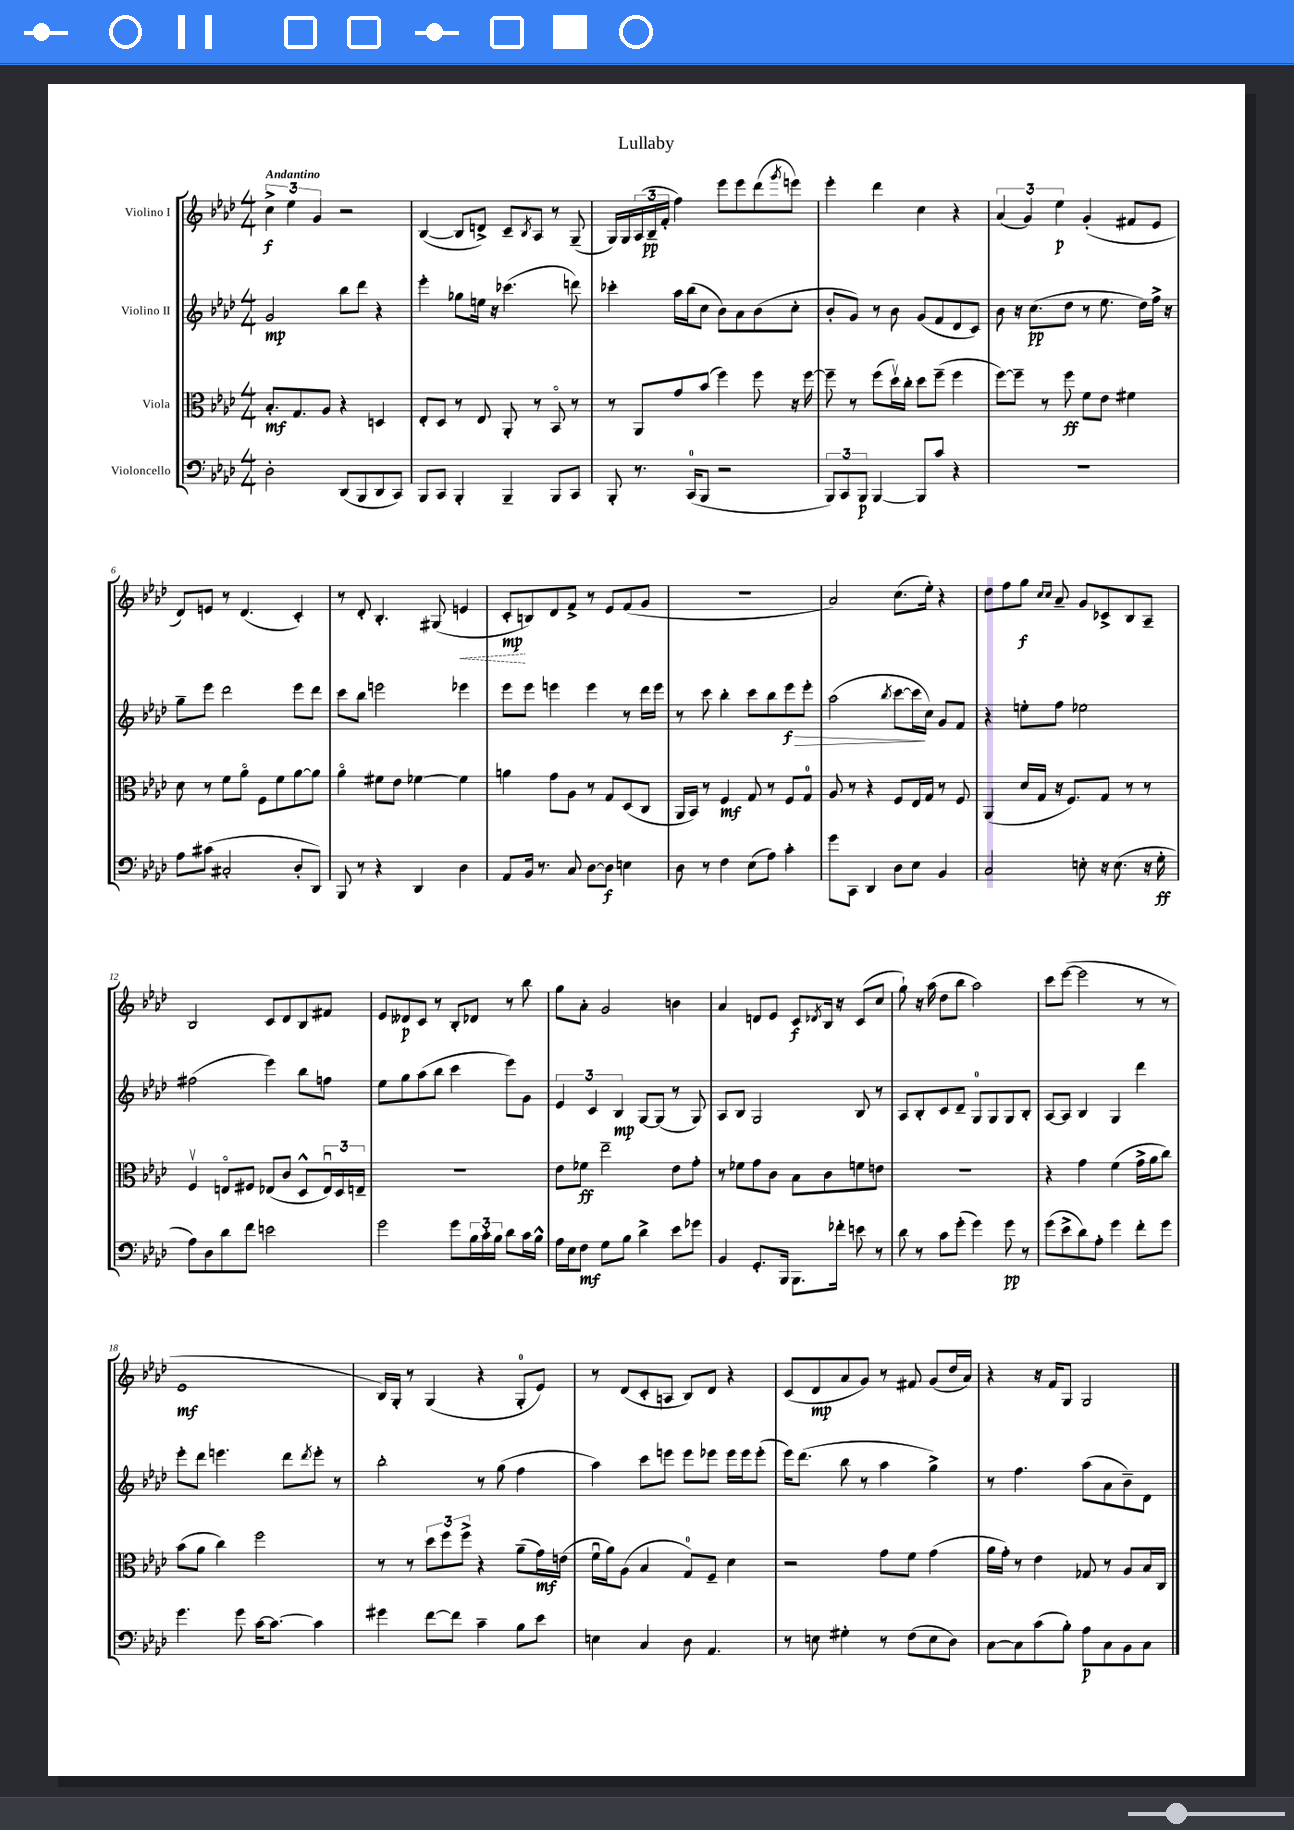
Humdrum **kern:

**kern	**kern	**kern	**kern
*staff4	*staff3	*staff2	*staff1
*clefF4	*clefC3	*clefG2	*clefG2
*k[b-e-a-d-]	*k[b-e-a-d-]	*k[b-e-a-d-]	*k[b-e-a-d-]
*M4/4	*M4/4	*M4/4	*M4/4
2D-'\	8.B-'/L	2g/	6cc^\
.	.	.	6ee-\
.	8.G/	.	.
.	.	.	6g/
.	8A-/J	.	.
(8DD-/L	4r	8bb-\L	2r
8BBB-/	.	8ddd-\J	.
8DD-/	4D/	4r	.
8CC/J)	.	.	.
=	=	=	=
8BBB-/L	8E-'/L	4eee-'\	([4B-/
8CC/J	8D-/J	.	.
4BBB-'/	8r	8gg-\L	8B-/]L
.	8E-/	16ee\Jk	8d^/J)
.	.	16r	.
4BBB-~/	8AA-'/	(4.ccc-\	8c~/L
.	.	.	8qB-/
.	8r	.	8A-/J
8BBB-/L	8BB-o/	.	8r
8CC/J	8r	8ddd\)	(8G~/
=	=	=	=
8BBB-'/	8r	4ccc-'\	16G/LL)
.	.	.	16G/
8.r	8AA-/L	.	(24A-/
.	.	.	24B-~/
.	.	.	24f'/JJ
.	8g/	16aa-\LL	4ff\)
(16CC/LK	.	(16bb-\J	.
8BBB-/J	(8b-/J	8cc\J	.
2r	4ff\)	8b-\L)	8eee-\L
.	.	8a-\	8eee-\
.	8ff\	(8b-\	(8ddd-\
.	.	.	8qggg/
.	16r	8cc'\J	8eee\J)
.	[16ff\	.	.
=	=	=	=
12BBB-/L)	8ff~\]	8b-'/L	4eee-'\
12CC/	.	.	.
.	8r	8g/J)	.
12BBB-/J	.	.	.
[4BBB-/	(8ff\L	8r	4ddd-\
.	16dd-v\L)	8b-\	.
.	16cc'\JJ	.	.
8BBB-/]L	8dd-\L	(8g/L	4cc\
8c/J	(8ff~\J	8f/	.
4r	4ff\	8d-/	4r
.	.	8c/J)	.
=	=	=	=
1r	[8ff\L)	8b-\	(6a-/
.	8ff~\]J	16r	.
.	.	.	6g/)
.	.	(8.cc\L	.
.	8r	.	.
.	.	.	6ee-\
.	8ff\	8dd-\J	.
.	8f\L	8r	(4g'/
.	8e-\J	8.ee-\	.
.	4f#\	.	8f#/L
.	.	16dd-\LL)	.
.	.	16ff^\JJ	8e-/J
.	.	16r	.
=	=	=	=
8A-\L	8d-\	8gg~\L	8d-/L)
(8c#\J	8r	8eee-\J	8e/J
2C#'/	8f\L	2ddd-\	8r
.	8a-o\J	.	(4.d-/
.	8F\L	.	.
.	8f\	.	.
8D-'/L	[8a-\	8eee-\L	4c'/)
8DD-/J)	8a-\]J	8ddd-\J	.
=	=	=	=
8BBB-/	4a-o\	8ccc\L	8r
8r	.	8bb-\J	8d-'/
4r	8f#\L	2eee\	4.B-'/
.	8e-\J	.	.
4DD-/	[4f-\	.	.
.	.	.	(8G#/
4D-\	4f-\]	4eee-\	4e/
=	=	=	=
8AA-/L	4a\	8eee-\L	8c'/L
16BB-/Jk	.	8eee-\J	8B/)
8.r	.	.	.
.	8g\L	4eee\	8d-/
8C/	8A-\J	.	8f^/J
[8D-\L	8r	4eee\	8r
8D-\]J	8G/L	.	8e-/L
4E\	(8D-/	8r	(8f/
.	8C/J	16ddd-\LL	8g/J
.	.	16eee\JJ	.
=	=	=	=
8D-\	16AA-/LL	8r	1r
.	16BB-/JJ)	.	.
8r	8r	8ccc\	.
4F\	4F/	4bb-'\	.
(8E-\L	8G/	8ccc\L	.
8A-\J)	8r	8bb-\	.
4c'\	8F/L	8eee-\	.
.	8G/J	8eee-'\J	.
=	=	=	=
8g\L	8A-/	(2aa-\	2a-/)
8CC\J	8r	.	.
4DD-/	4r	.	.
.	.	8qbb-/	.
8D-\L	8F/L	[8ccc\L	(8.cc\L
8E-\J	16E-/L	16ccc\]L	.
.	16G/JJ	16cc\JJ)	16ee-'\Jk)
4BB-/	8r	8g/L	4r
.	8F/	8f/J	.
=	=	=	=
2C/	(4AA-/	4r	8dd-\L
.	.	.	8ff\
.	16d-/LL	8ee'\L	8gg\J
.	16G/JJ	.	.
.	.	.	16qqcc/LL
.	.	.	16qqcc/JJ
.	16r	8ff\J	8a-~/
.	8.F/L)	.	.
8E'\	.	2ee-\	8g/L
16r	8G/J	.	8c-^/
(8.E\	.	.	.
.	8r	.	8B-/
16r	8r	.	8A-~/J
16G'\	.	.	.
=	=	=	=
8A-\L)	4Fv/	(2ff#\	2B-/
8D-\	.	.	.
8d-\	8Eo/L	.	.
8f\J	8F#/J	.	.
2e\	(8E-/L	4eee-\)	8c/L
.	8c/J	.	8d-/
.	8D-^^/L	8bb-\L	8B-/
.	24E-u/L)	8ff\J	8f#/J
.	24D-/	.	.
.	24E~/JJ	.	.
=	=	=	=
2g\	1r	8ee-\L	8e-/L
.	.	8gg\	8d--/
.	.	(8aa-\	8c/J
.	.	8bb-\J	8r
8g\L	.	4ccc\	8B-'/L
24B-\L	.	.	8d-/J
24c'\	.	.	.
24B-\JJ	.	.	.
8d-\L	.	8eee-\L)	8r
16c\L	.	8g\J	8bb-\
16B-^^\JJ	.	.	.
=	=	=	=
16A-\LL	8e-\L	6e-/	8gg\L
16E-\J	.	.	.
8F\J	8f-\J	.	8a-'\J
.	.	6c/	.
8G\L	2ee-~\	.	2g/
.	.	6B-/	.
8B-\J	.	.	.
4d-^\	.	[8G/L	.
.	.	(8G/]J	.
8e-\L	8e-\L	8r	4b\
8g-\J	8g'\J	8G/)	.
=	=	=	=
4BB-/	8r	8A-/L	4a-/
.	8f-\L	8B-/J	.
8.GG'/L	8g\	2G/	8d/L
.	8c\J	.	8e-/J
16BBB-/Jk	.	.	.
8.BBB-\L	8B-\L	.	8c/L
.	.	.	8qd-/
.	8c\	.	16B-/Jk
16f-'\Jk	.	.	16r
8e\	8f\	8B-/	(8c/L
8r	8e\J	8r	8cc/J
=	=	=	=
8d-\	1r	8A-/L	8gg`\)
8r	.	8B-'/	16r
.	.	.	(16aa-\
8c\L	.	8c/	8dd-\L
(8g'\J	.	8d-~/J	8bb-\J
4g\)	.	8G/L	2aa-\)
.	.	8G/	.
8g\	.	8G/	.
8r	.	8B-'/J	.
=	=	=	=
(8g\L	4r	[8A-/L	8ccc\L
8e-^\	.	8A-/]J	([8eee-\J
8d-\)	4g\	4B-/	2eee-\]
8A-'\J	.	.	.
4g\	(4f\	4G/	.
8f'\L	16g^\LL	4ddd-\	8r
.	16a-\J	.	.
8g\J	8cc\J)	.	8r
=	=	=	=
4.g\	(8b-\L	8eee-'\L	1e-
.	8a-\J	8ddd-\J	.
.	4cc\)	4.eee\	.
8g\	.	.	.
[16c\LK	2ff\	.	.
8.c\_J	.	.	.
.	.	8ddd-\L	.
.	.	8qddd-/	.
4c\]	.	8eee'\J	.
.	.	8r	.
=	=	=	=
4g#\	8r	2bb-'\	16B-/LL)
.	.	.	16G'/JJ
.	8r	.	8r
[8f\L	12dd-\L	.	(4G/
.	12ff\	.	.
8f\]J	.	.	.
.	12ff^\J	.	.
4c~\	4r	8r	4r
.	.	(8gg\	.
8B-\L	(8a-~\L	4ff\	8G'/L
8e-\J	16g\L)	.	8e-/J)
.	(16e\JJ	.	.
=	=	=	=
4E\	16fu\LL	4aa-\)	8r
.	16a-\J)	.	.
.	(8A-\J	.	(8d-/L
4C/	4B-/	8ccc\L	8c'/
.	.	8eee\J	8A/J
8D-\	8G/L)	8eee\L	8B-/L)
4.AA-/	8F~/J	8eee-\J	8d-/J
.	4d-\	16eee-\LL	4r
.	.	16eee-\J	.
.	.	(8eee-'\J	.
=	=	=	=
8r	2r	16eee-\LK)	(8c/L
.	.	(8.ddd-\J	.
8E\	.	.	8d-/
4G#'\	.	8bb-\	8a-/
.	.	8r	8g/J)
8r	8g\L	4aa-\	8r
(8F\L	8f\J	.	8f#/
8E\	(4g\	4gg^\)	(8g/L
8D-\J)	.	.	16dd-/L
.	.	.	16a-/JJ)
=	=	=	=
[8C\L	16a-\LL	8r	4r
.	16g'\JJ)	.	.
8C\]	8r	4.ff\	.
(8c\	4e-\	.	16r
.	.	.	16f/LK
8B-'\J)	.	.	8G/J
8A-\L	8G-/	(8aa-\L	2G/
8C\	8r	8a-\	.
8BB-\	8A-/L	8b-~\)	.
8C\J	16B-/L	8d-\J	.
.	16C/JJ	.	.
==	==	==	==
*-	*-	*-	*-
